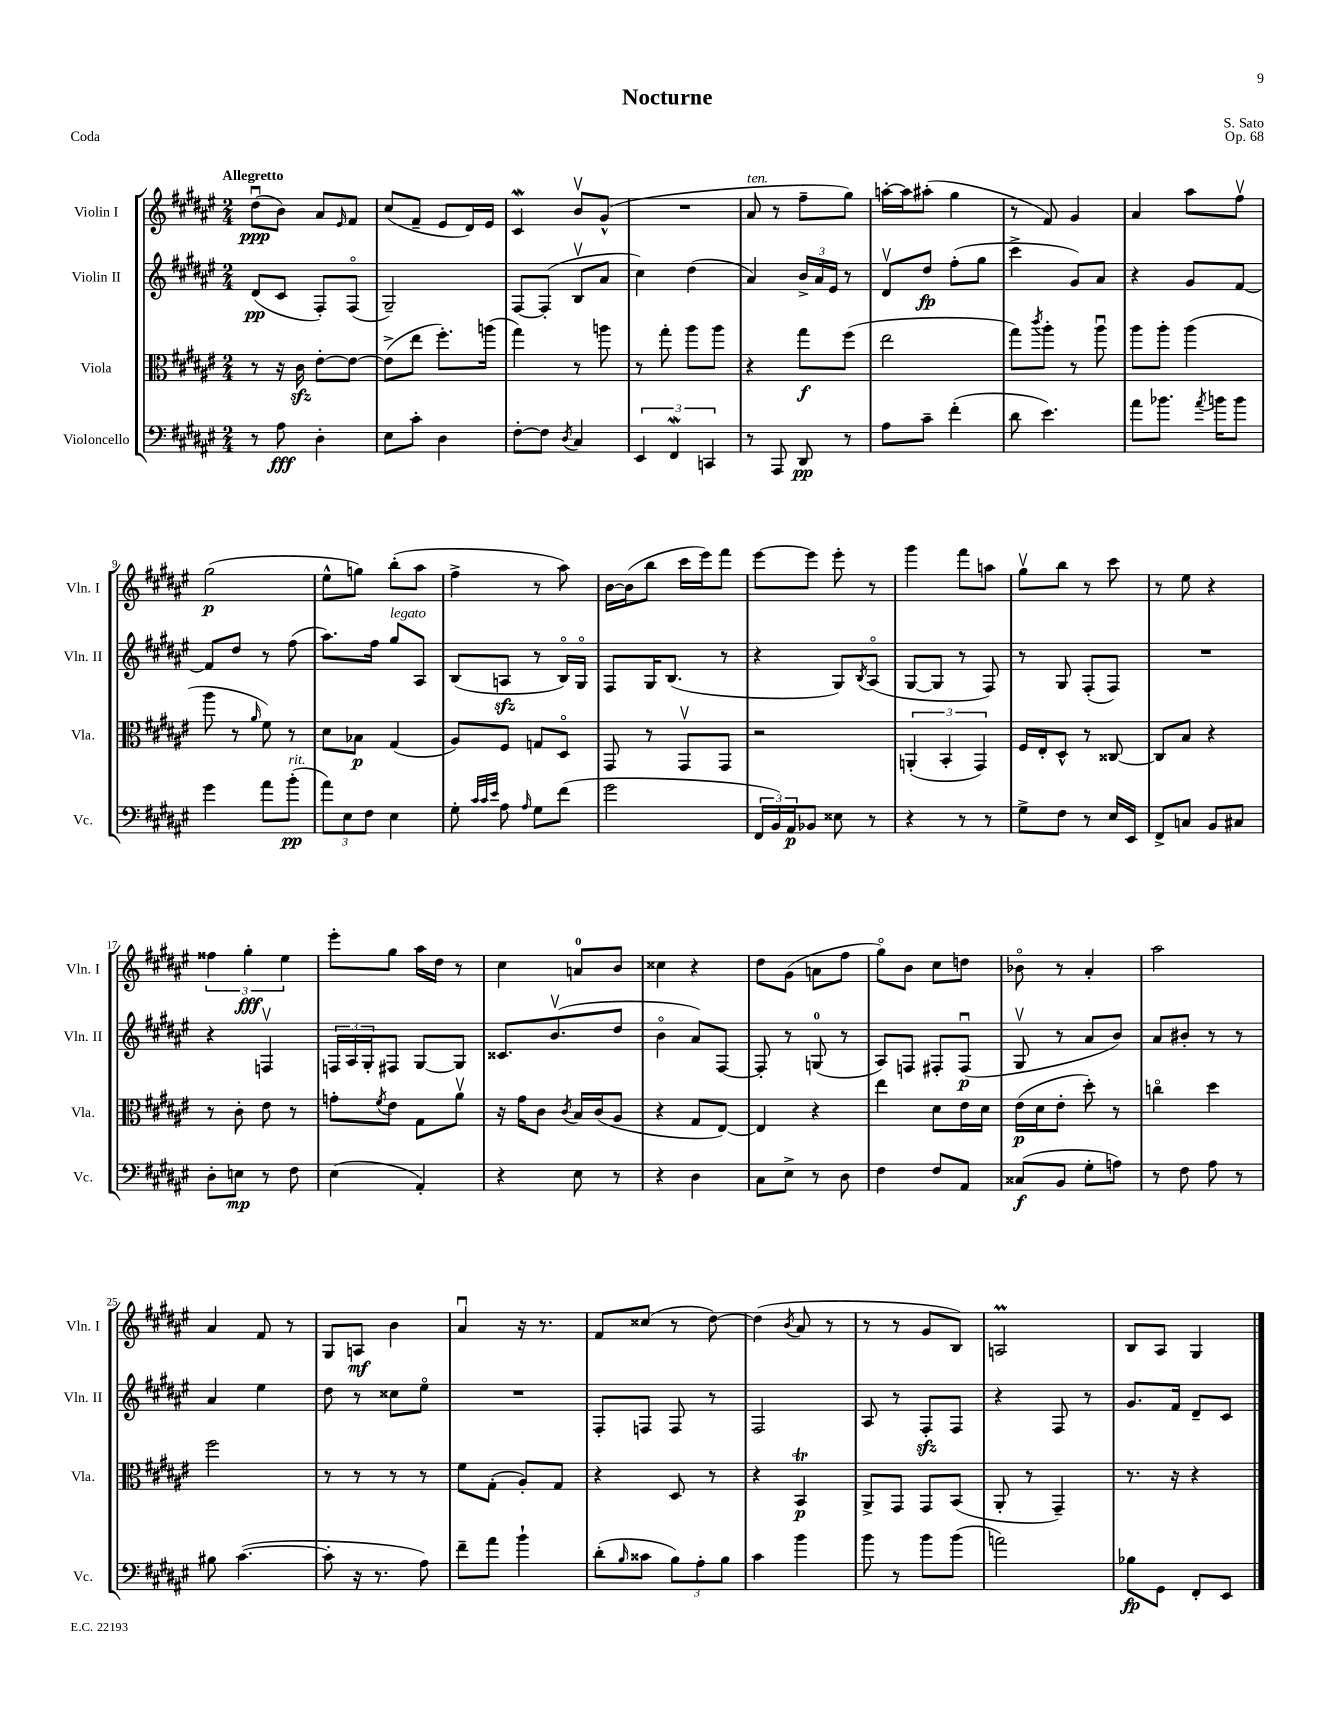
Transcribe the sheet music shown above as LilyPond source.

\header { title = "Nocturne" composer = "S. Sato" opus = "Op. 68" piece = "Coda" }
<<
\new StaffGroup <<
\new Staff = "s0" \with { instrumentName = "Violin I" shortInstrumentName = "Vln. I" } {
    \clef treble \key fis \major \numericTimeSignature \time 2/4 \tempo "Allegretto"
    dis''8\downbow\ppp( b'8) ais'8 \grace { eis'16 } fis'8 |
    cis''8( fis'8-- eis'8 dis'16) eis'16 |
    cis'4\mordent b'8\upbow gis'8-^( |
    R2 |
    ais'8^\markup { \italic "ten." } r8 fis''8-- gis''8) |
    a''16~-. a''16 ais''8-.( gis''4 |
    r8 fis'8) gis'4 |
    ais'4 ais''8 fis''8\upbow |
    gis''2\p( |
    eis''8-^ g''8) b''8-.( ais''8 |
    fis''4-> r8 ais''8) |
    b'16~ b'16( b''8 cis'''16 eis'''16) fis'''8 |
    eis'''8~ eis'''8 eis'''8-. r8 |
    gis'''4 fis'''8 a''8 |
    gis''8\upbow b''8 r8 cis'''8 |
    r8 eis''8 r4 |
    \tuplet 3/2 { fisis''4 gis''4-.\fff eis''4 } |
    eis'''8-. gis''8 ais''16 dis''16 r8 |
    cis''4 a'8-0 b'8 |
    cisis''4 r4 |
    dis''8 gis'8( a'8 fis''8 |
    gis''8\flageolet) b'8 cis''8 d''8 |
    bes'8\flageolet r8 ais'4-. |
    ais''2 |
    ais'4 fis'8 r8 |
    gis8 a8\mf b'4 |
    ais'4\downbow r16 r8. |
    fis'8 cisis''8( r8 dis''8~) |
    dis''4( \acciaccatura { b'8 } ais'8 r8 |
    r8 r8 gis'8 b8) |
    a2\prall |
    b8 ais8 gis4 \bar "|." |
}
\new Staff = "s1" \with { instrumentName = "Violin II" shortInstrumentName = "Vln. II" } {
    \clef treble \key fis \major \numericTimeSignature \time 2/4
    dis'8\pp( cis'8 fis8-.) fis8\flageolet( |
    gis2--) |
    fis8~ fis8-.( b8\upbow ais'8 |
    cis''4) dis''4( |
    ais'4) \tuplet 3/2 { b'16-> ais'16 eis'16 } r8 |
    dis'8\upbow dis''8\fp fis''8-.( gis''8 |
    cis'''4-> gis'8) ais'8 |
    r4 gis'8 fis'8~ |
    fis'8 dis''8 r8 fis''8( |
    ais''8.) fis''16 gis''8^\markup { \italic "legato" } ais8 |
    b8( a8\sfz r8 b16\flageolet) gis16\flageolet |
    fis8 gis16 b8.( r8 |
    r4 gis8) \acciaccatura { b8 } ais8\flageolet( |
    gis8~ gis8 r8 fis8) |
    r8 gis8 fis8-.( fis8) |
    R2 |
    r4 f4\upbow |
    \tuplet 3/2 { f16 ais16 gis16-. } fis8 gis8~ gis8 |
    cisis'8. b'8.\upbow( dis''8 |
    b'4\flageolet ais'8) fis8~ |
    fis8-. r8 g8-0( r8 |
    ais8) f8 fis8-. fis8\downbow\p( |
    gis8\upbow r8 ais'8 b'8) |
    ais'8 bis'8-. r8 r8 |
    ais'4 eis''4 |
    dis''8 r8 cisis''8 eis''8\flageolet |
    R2 |
    fis8-. f8 f8 r8 |
    fis2 |
    ais8 r8 fis8-.\sfz fis8 |
    r4 fis8 r8 |
    gis'8. fis'16 dis'8-- cis'8 \bar "|." |
}
\new Staff = "s2" \with { instrumentName = "Viola" shortInstrumentName = "Vla." } {
    \clef alto \key fis \major \numericTimeSignature \time 2/4
    r8 r16 cis'16\sfz eis'8~-. eis'8~ |
    eis'8->( eis''8 fis''8.-.) a''16( |
    gis''4) r8 a''8 |
    r8 gis''8-. ais''8 ais''8 |
    r4 gis''8\f fis''8( |
    eis''2 |
    gis''8) \acciaccatura { cis'''8 } ais''8-. r8 ais''8\downbow |
    ais''8 ais''8-. ais''4( |
    ais''8 r8 \grace { ais'16 } fis'8) r8 |
    dis'8 bes8\p gis4( |
    ais8) fis8 g8 dis8\flageolet |
    gis,8 r8 gis,8\upbow gis,8 |
    r2 |
    \tuplet 3/2 { a,4-.( b,4-. gis,4) } |
    fis16 eis16-. dis8-^ r8 cisis8~ |
    cisis8 b8 r4 |
    r8 cis'8-. eis'8 r8 |
    g'8-. \acciaccatura { fis'8 } eis'8 gis8 ais'8\upbow |
    r16 gis'16 cis'8 \acciaccatura { cis'8 } b16 cis'16( ais8 |
    r4 gis8 eis8~) |
    eis4 r4 |
    eis''4 dis'8 eis'16 dis'16 |
    eis'16\p( dis'16 eis'8-. dis''8-.) r8 |
    c''4\flageolet dis''4 |
    fis''2 |
    r8 r8 r8 r8 |
    fis'8 gis8-.( ais8-.) gis8 |
    r4 dis8 r8 |
    r4 b,4\trill\p |
    ais,8-> gis,8 gis,8 b,8( |
    ais,8-. r8 gis,4--) |
    r8. r16 r4 \bar "|." |
}
\new Staff = "s3" \with { instrumentName = "Violoncello" shortInstrumentName = "Vc." } {
    \clef bass \key fis \major \numericTimeSignature \time 2/4
    r8 ais8\fff dis4-. |
    eis8 cis'8-. dis4 |
    fis8~-. fis8 \acciaccatura { dis8 } cis4 |
    \tuplet 3/2 { eis,4 fis,4\mordent c,4 } |
    r8 ais,,8 dis,8\pp r8 |
    ais8 cis'8-- fis'4-.( |
    dis'8 eis'4.) |
    ais'8 bes'8. \acciaccatura { ais'8 } b'16 b'8 |
    gis'4 ais'8 b'8-.\pp^\markup { \italic "rit." }( |
    \tuplet 3/2 { ais'8) eis8 fis8 } eis4 |
    gis8-. \grace { cis'32 cis'32 eis'32 } ais8 \grace { ais16 } gis8 fis'8( |
    gis'2 |
    \tuplet 3/2 { fis,16 b,16) ais,16\p } bes,8 eisis8 r8 |
    r4 r8 r8 |
    gis8-> fis8 r8 eis16 eis,16 |
    fis,8-> c8 b,8 cis8 |
    dis8-. e8\mp r8 fis8 |
    eis4( ais,4-.) |
    r4 eis8 r8 |
    r4 dis4 |
    cis8 eis8-> r8 dis8 |
    fis4 fis8 ais,8 |
    cisis8\f( b,8 gis8-. a8) |
    r8 fis8 ais8 r8 |
    bis8 cis'4.~( |
    cis'8-. r16 r8. ais8) |
    fis'8-- ais'8 b'4-! |
    dis'8-.( \grace { b16 } cisis'8 \tuplet 3/2 { b8) ais8-. b8 } |
    cis'4 b'4 |
    b'8 r8 b'8 b'8( |
    a'2) |
    bes8\fp gis,8 fis,8-. eis,8 \bar "|." |
}
>>
>>
